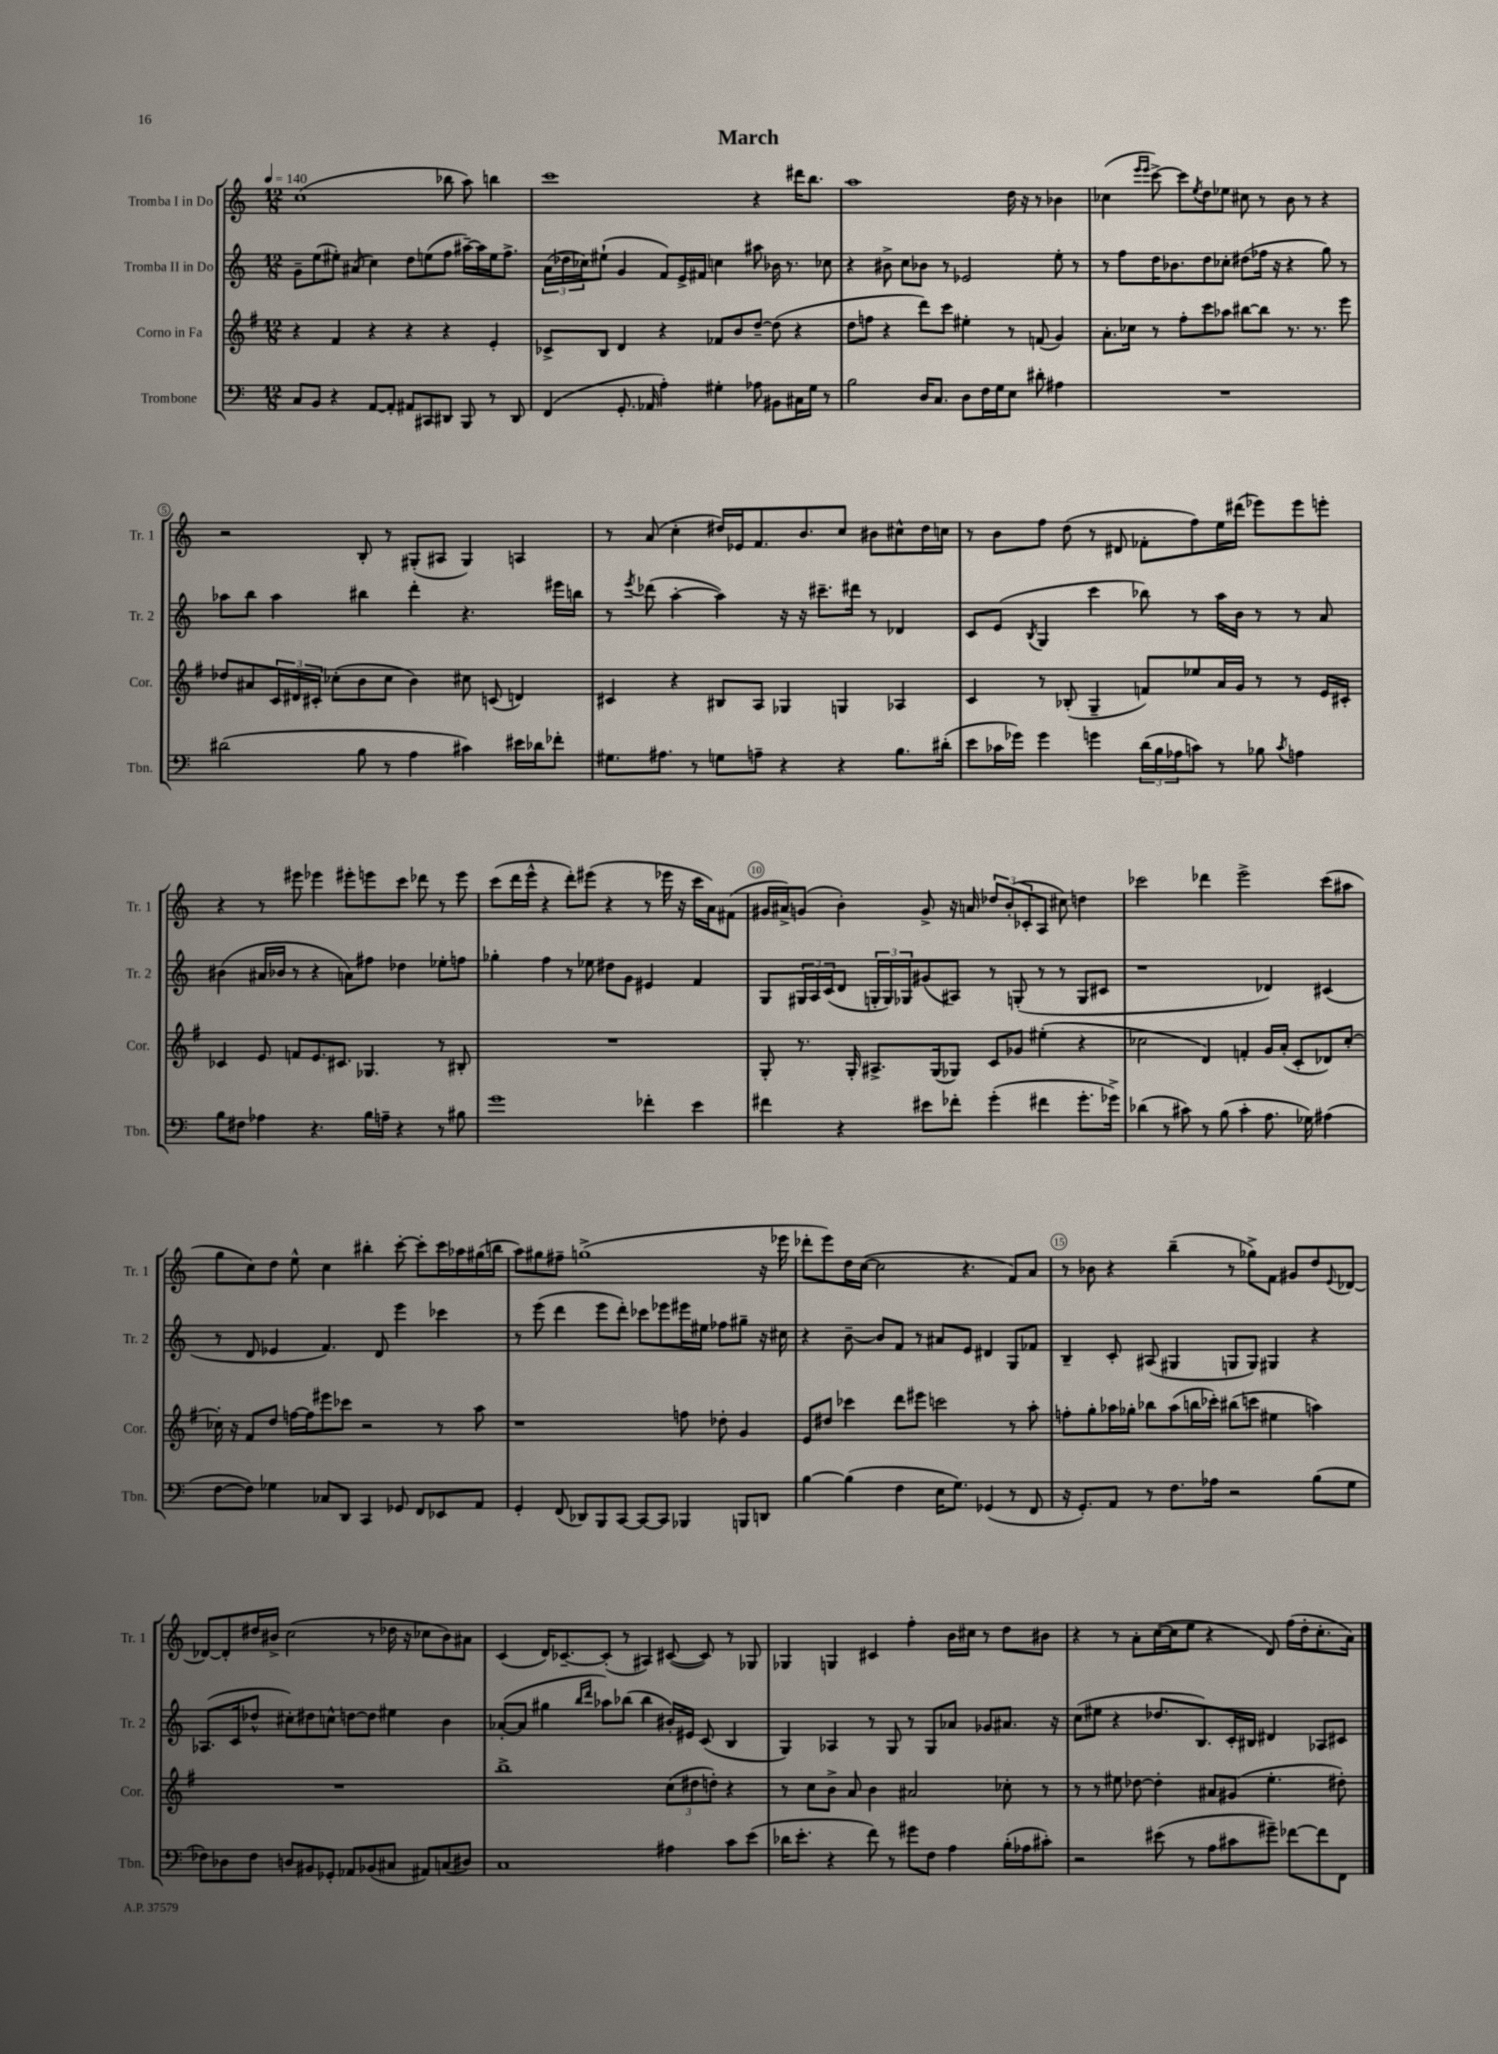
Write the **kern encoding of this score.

**kern	**kern	**kern	**kern
*staff4	*staff3	*staff2	*staff1
*clefF4	*clefG2	*clefG2	*clefG2
*k[]	*k[f#]	*k[]	*k[]
*M12/8	*M12/8	*M12/8	*M12/8
*MM140	*MM140	*MM140	*MM140
8C/L	4r	8g~\L	(1cc
8BB/J	.	(8ee\	.
4r	4f#/	8ee#'\J)	.
.	.	(8a#/	.
[8AA/L	4r	4cc\)	.
8AA'/]J	.	.	.
8AA#/L	4r	8dd\L	.
8CC#/	.	(8ee\	.
8DD#/J	4r	8ff\J	8bb-\
8BBB/	.	[16aa#~\LL)	8aa\)
.	.	16aa#\]	.
8r	4e'/	16ee\J	4bb\
.	.	8.ff^\J	.
8DD#/	.	.	.
=	=	=	=
(4FF/	8c-^/L	(24a\LL	1ccc
.	.	24dd-\	.
.	.	24cc-\J)	.
.	8B/J	(8ee#`\J	.
8.GG'/	4d/	4g/	.
16AA-/	.	.	.
4A'\)	4r	8f/L)	.
.	.	16e^/L	.
.	.	16f#/JJ	.
4G#'\	8f-/L	4cc\	.
.	8b/	.	.
8A-\	[8dd~/J	8aa#\	4r
8BB#\L	(8dd\]	16b-\	.
.	.	8.r	.
16C#\L	4r	.	16ddd#\LK
16G#\JJ	.	.	8.bb\J
8r	.	8cc-\	.
=	=	=	=
2B\	8dd\L	4r	1aa
.	8ff\J	.	.
.	4r	8b#^\	.
.	.	8cc\L	.
16D/LK	8ddd\L)	8b-\J	.
8.C/J	.	.	.
.	8ccc\J	8r	.
8D\L	4ee#'\	2e-/	.
16F\L	.	.	.
16G\J	.	.	.
8E\J	8r	.	16dd\
.	.	.	16r
8d#'\	(8f/	.	8r
4A#\	4g/)	8ee'\	4b-\
.	.	8r	.
=	=	=	=
1.r	8.a'\L	8r	(4cc-\
.	.	8ff\L	.
.	16cc-\Jk	.	.
.	.	.	16qqeee/LL
.	.	.	16qqeee/JJ
.	8r	16dd\K	[8ccc^\)
.	.	8.b-\	.
.	8ff#'\L	.	8ccc\]L
.	.	.	8qee/
.	8ccc\	8dd\	8dd\
.	8aa-\J	8cc-'\J	8ee-\J
.	[8bb#\L	(8dd#\L	8cc#\
.	8bb#\]J	16ff-\Jk	8r
.	.	16r	.
.	8.r	4r	8b\
.	.	.	8r
.	8.r	.	.
.	.	8gg\)	4r
.	8eee\	8r	.
=	=	=	=
(2d#\	8dd-/L	8aa-\L	2r
.	8a#/	8bb\J	.
.	24c/L	4aa-\	.
.	24d#/	.	.
.	24c#'/JJ	.	.
.	(8cc-'\L	.	.
8B\	8b\	4bb#\	8B'/
8r	8cc-\J	.	8r
4A\	4b\)	4ddd'\	(8G#'/L
.	.	.	8A#/J
4c#\)	8cc#\	4.r	4G#/)
.	(8c/	.	.
16e#\LL	4d/)	.	4A/
16d-\J	.	.	.
8f-'\J	.	16eee#\LL	.
.	.	16bb\JJ	.
=	=	=	=
8.G#\L	4c#/	8r	8r
.	.	8qeee/	.
.	.	(8ddd-\	(8a/
8.A#\J	.	.	.
.	4r	[4aa'\	4cc'\
8r	.	.	.
8G\L	8B#/L	4aa\])	16dd#/LL)
.	.	.	16e-/J
8A~\J	8A/J	.	8.f/
4r	4G-/	16r	.
.	.	16r	8.b/
.	.	8.ccc#~\L	.
4r	4G/	.	8cc/J
.	.	16ddd#\Jk	.
.	.	8r	8b#\L
8.B\L	4A-/	4d-/	8cc#^^\
.	.	.	16dd#\L
(16d#'\Jk	.	.	16cc\JJ
=	=	=	=
8e\L	4c/	8c/L	8r
16c-\L	.	(8e/J	8b\L
16g-\JJ)	.	.	.
.	.	8qB/	.
4g-\	8r	4G/	8ff\J
.	(8B-'/	.	(8dd\
4g\	4G~/	4ccc\	8r
.	.	.	8d#/
(24d\LL	8f/L)	8bb-\)	8f-'\L
24B\	.	.	.
24A-\J	.	.	.
8c\J)	8ee-/	8r	8ff\)
8r	16a/L	16aa\LL	16ee\L
.	16g/JJ	16b\JJ	(16ddd#\JJ
8B-\	8r	8r	8eee-\L)
8qc/	.	.	.
4A\	8r	8r	8eee-\
.	16e/LL	8a/	8eee'\J
.	16c#'/JJ	.	.
=	=	=	=
8B\L	4c-/	(4b#\	4r
8F#\J	.	.	.
4A-\	8e/	16a#/LL	8r
.	.	16b-/JJ	.
.	8f/L	8r	8eee#\
4.r	8.e/	4r	4eee-\
.	8.c#/J	.	.
.	.	8a\L)	8eee#'\L
16B\LL	4.G-/	8ff#\J	8eee\
16A~\JJ	.	.	.
4r	.	4dd-\	8ccc\J
.	.	.	8ddd-\
8r	8r	8ee-'\L	8r
8B#\	8B#'/	8ff\J	8eee\
=	=	=	=
1g	1.r	4gg-'\	(8ccc\L
.	.	.	16ddd\L
.	.	.	16eee^^\JJ
.	.	4ff\	4r
.	.	8r	8ddd'\L)
.	.	8ee-\	(8eee#\J
.	.	8dd#\L	4r
.	.	8g\J	.
4f-'\	.	4e#/	8r
.	.	.	16eee-\
.	.	.	16r
4e\	.	4f/	16ccc\LL
.	.	.	16a\J)
.	.	.	(8f#\J
=	=	=	=
4f#\	8G'/	8G/L	16g#/LL
.	.	.	16a#^/J)
.	8.r	24G#/L	(8g/J
.	.	24A/	.
.	.	(24c/J	.
4r	.	8d/J	4b'\)
.	16G'/	.	.
.	8.A#^/L	24G'/LL	.
.	.	24G/)	.
.	.	24G-/J	.
8e#\L	.	(8g#/	8g^/
.	(16G/k	.	.
8f-'\J	8G-/J)	8A#/J)	16r
.	.	.	16a/
(4g'\	8c/L	8r	12dd-/L
.	.	.	(12b'/
.	8g-/J	(8G'/	.
.	.	.	12c-'/
4f#\	(4ee#'\	8r	8A/J
.	.	8r	8cc#\)
8.g'\L	4r	8G/L	4dd\
.	.	8c#/J	.
16g-^\Jk)	.	.	.
=	=	=	=
(4d-\	2cc-\	1r	2ccc-\
8r	.	.	.
8c#\)	.	.	.
8r	4d/)	.	4ddd-\
(8B\	.	.	.
4c#'\	4f'/	.	2eee^\
8.A\	16g/LL	4d-/)	.
.	(16a'/JJ	.	.
.	8c'/L	.	.
16G-\)	.	.	.
(4A#\	8d-/)	(4c#/	(8ccc-\L
.	[8cc-'/J	.	8aa#\J
=	=	=	=
[8F\L	16cc-'\]	8r	8gg\L
.	16r	.	.
8F\]J)	8f#/L	8d/	8cc\)
4G-\	8dd/J	4e-/	8dd\J
.	[16ff\LL	.	8ee^^\
.	16ff\]J	.	.
8C-/L	8eee#\	4.f/)	4cc\
8DD/J	8ccc-\J	.	.
4CC/	2r	.	4bb#'\
.	.	8d/	.
8GG-/	.	4eee\	[8ccc'\
8FF/L	.	.	8ccc'\]L
8EE-/	8r	4ccc-\	16ccc\L
.	.	.	16aa-\
8AA/J	8aa\	.	(16gg#\
.	.	.	16bb\JJ
=	=	=	=
4GG'/	1r	8r	8aa\L)
.	.	(8eee\	8gg#\
(8FF/	.	4ddd\	8ff#~\J
8DD-/L)	.	.	(1gg^
8BBB/	.	8eee\L	.
[8CC/J	.	8ddd'\J)	.
8CC/_L	.	8ccc-\L	.
8CC/]J	.	8eee-\	.
4BBB-/	8ff\	16eee#\L	.
.	.	16ee#\JJ	.
.	8dd-'\	8ff-\L	.
8BBB/L	4g/	8gg#~\J	.
8DD/J	.	16r	16r
.	.	16cc#\	16eee-\
=	=	=	=
[4B\	8e/L	4r	8ddd-'\L
.	8dd#/J	.	8eee\)
(4B\]	4ccc-\	[8b~\	16dd\L
.	.	.	([16cc\JJ
.	.	8b/]L	2cc\]
4F\	8ddd\L	8f/J	.
.	8eee#\J	8r	.
16E\LK	2ccc\	8a#/L	.
8.G\J)	.	.	.
.	.	8e/J	4.r
(4GG-/	.	4d#/	.
8r	8r	8G/L	8f/L)
8FF/	8aa'\	8f-/J	8a/J
=	=	=	=
16r	8ff'\L	4B~/	8r
8.GG'/L)	.	.	.
.	8gg'\	.	8b-\
8AA/J	16aa-\L	8c'/	4r
.	16gg-'\JJ	.	.
8r	8bb-\L	(8A#/	.
8.F\L	(8aa-\	4G#/	(4bb~\
.	16bb\L	.	.
16A-\Jk	16ccc-'\JJ)	.	.
2r	(8bb#\L	8G/L	8r
.	8ccc\J	8G/J)	8gg-^\L)
.	4ee#\	4G#/	8f\J
.	.	.	8g#/L
(8B\L	4aa\)	4r	8dd/
.	.	.	8qqe/
8G\J	.	.	[8d-/J
=	=	=	=
8F-\L)	1.r	(8.A-/L	8d-/_L
8D-\	.	.	8d-'/]
.	.	16c/k	.
8F-\J	.	8dd-^^/J	16dd#/L
.	.	.	16b#^/JJ
8D/L	.	8cc#'\L)	(2cc\
8BB#/	.	8dd#\	.
8GG-'/J	.	8cc^^\J	.
8AA-/L	.	[8dd\L	.
(8BB-/	.	8dd\]J	8r
8C#/J	.	4ee#\	16dd-\
.	.	.	16r
8AA#/L)	.	.	8cc-\L
(8C/	.	4b\	8b#\)
8D#/J)	.	.	8a#\J
=	=	=	=
1C	1bb^	([8a-'/L	(4c/
.	.	8a-/]J	.
.	.	4gg#\	16d/LK)
.	.	.	[8.c-~/
.	.	16qqbb/LL	.
.	.	16qqddd/JJ	.
.	.	8aa-\L)	(8c-'/]J
.	.	(8bb-\J	8r
.	.	4bb-\	4A#/)
4A#\	(12cc\L	16b#'/LL)	([8c#/
.	.	16e#/JJ	.
.	12dd#\	.	.
.	.	(8c/	8c#/])
.	12dd'\J)	.	.
8c\L	4r	4B/	8r
(8e\J	.	.	8G-/
=	=	=	=
16d-\LK	8r	4G/)	4G-/
8.e'\J	.	.	.
.	8cc\L	.	.
4r	8b^\J	4A-/	4G/
.	8a/	.	.
8f\)	4b\	8r	4c#/
8r	.	8G/	.
8g#\L	2a#/	8r	4ff'\
8F\J	.	8G/L	.
4A\	.	8a-/J	16b\LL
.	.	.	16cc#\JJ
.	.	8g-/L	8r
(16B'\LL	8cc-'\	8.a#/J	8dd\L
16A-\J	.	.	.
8c#'\J)	8r	.	8b#\J
.	.	16r	.
=	=	=	=
2r	8r	(8cc\L	4r
.	8r	8ee#\J	.
.	8ee#\	4r	8r
.	[8dd-\	.	8a'\L
(8e#\	4dd-'\]	8.dd-/L	([16cc\L
.	.	.	16cc\]J
8r	.	.	8ee\J
.	.	8.B/)	.
8A\L	8a#/L	.	4r
8c#\	(8g#/J	16c'/L	.
.	.	16B#/JJ	.
8g#~\J)	4.ee#'\	4d#/	8d/)
[8f-\L	.	.	(16ff\LL
.	.	.	16dd'\J
8f-\]	.	8A-/L	8.cc'\
8FF\J	8dd#'\)	8c#/J	.
.	.	.	16a\Jk)
==	==	==	==
*-	*-	*-	*-
